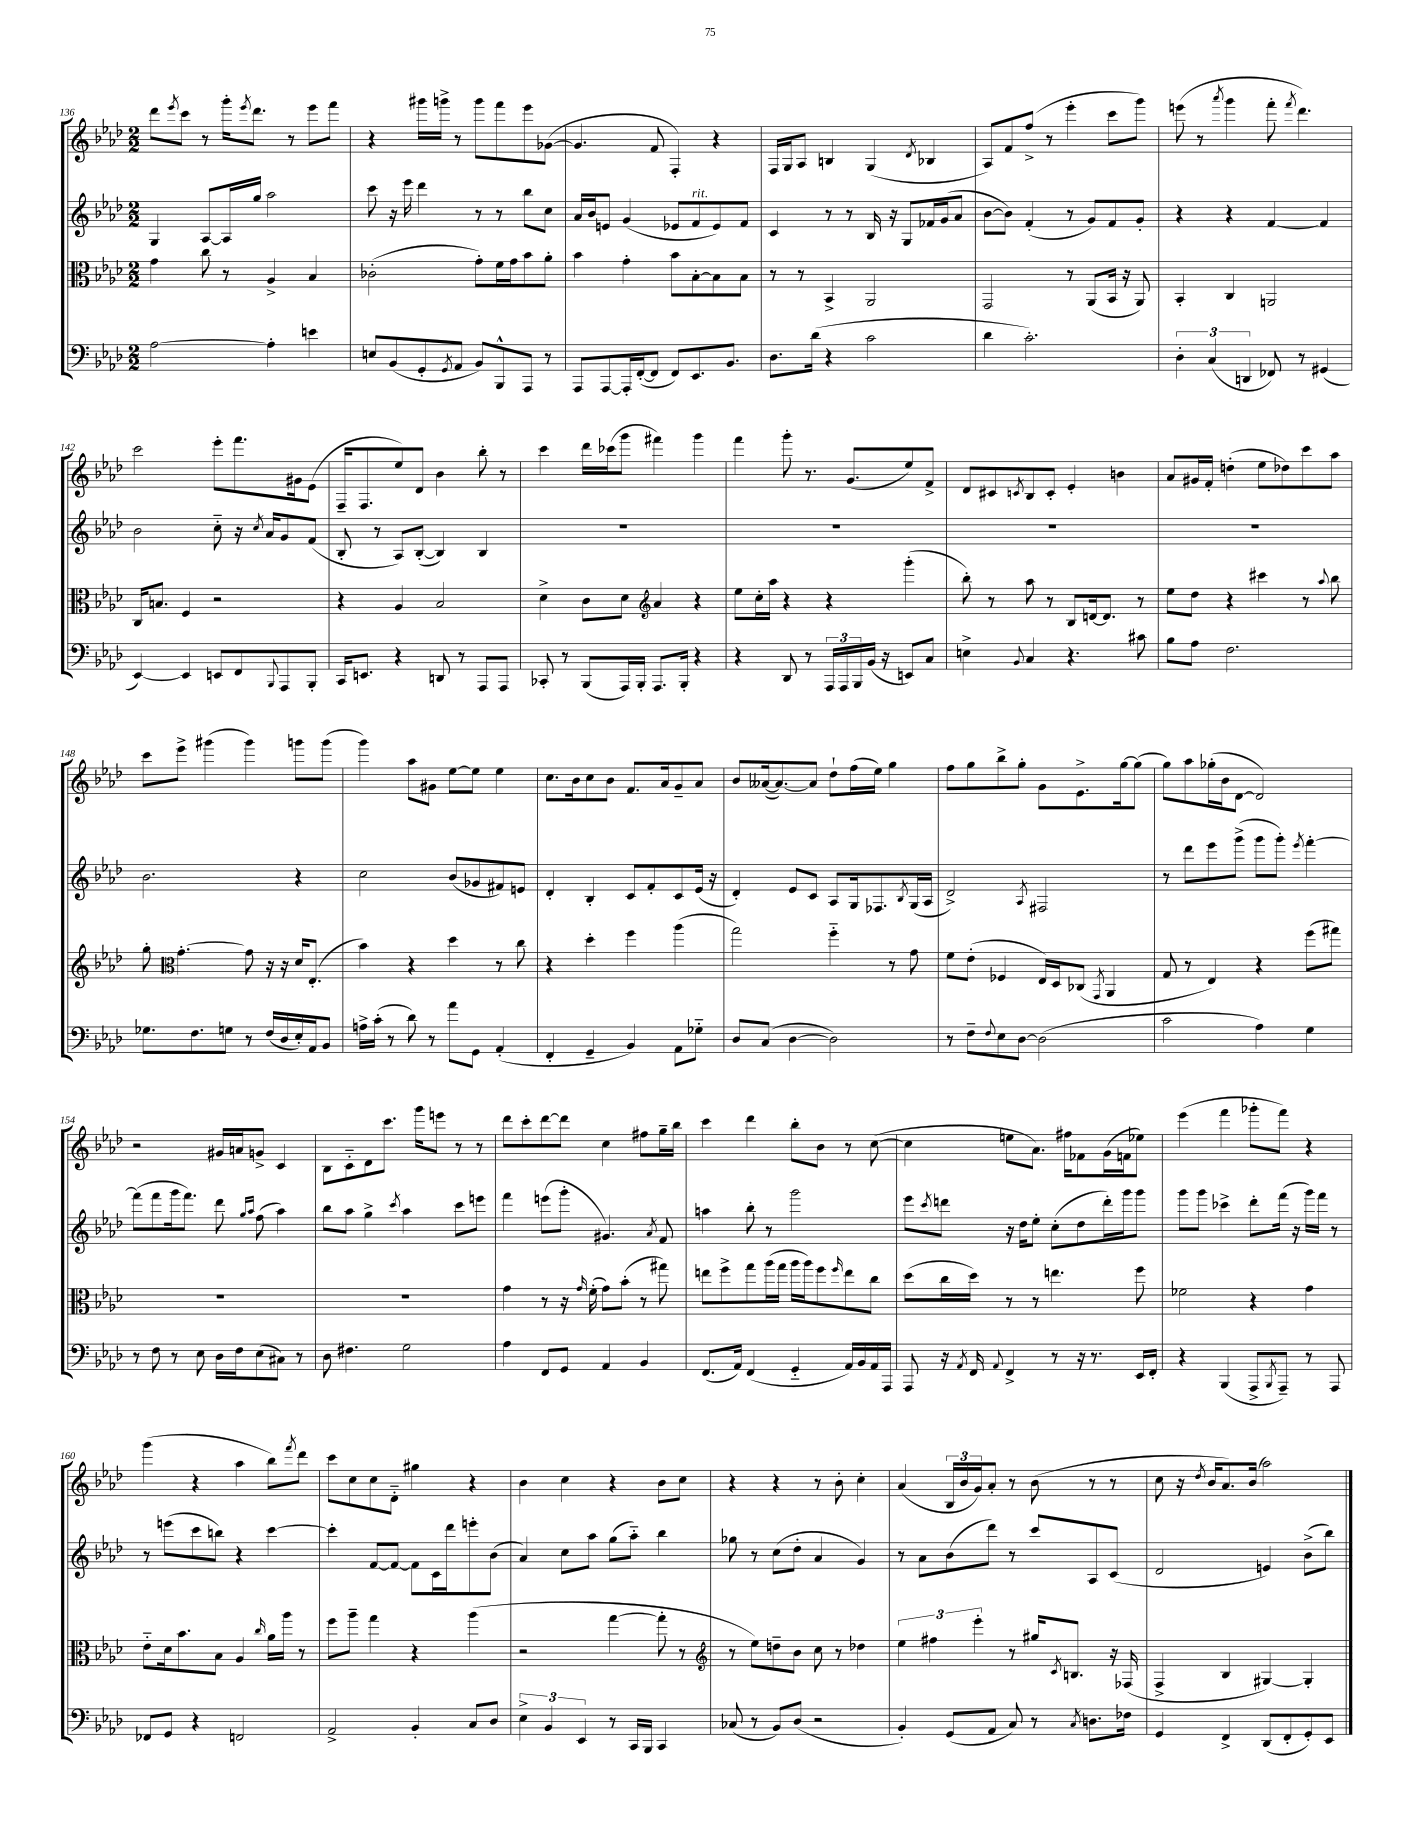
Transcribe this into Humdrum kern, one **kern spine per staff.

**kern	**kern	**kern	**kern
*part4	*part3	*part2	*part1
*staff4	*staff3	*staff2	*staff1
*clefF4	*clefC3	*clefG2	*clefG2
*k[b-e-a-d-]	*k[b-e-a-d-]	*k[b-e-a-d-]	*k[b-e-a-d-]
*M2/2	*M2/2	*M2/2	*M2/2
=136	=136	=136	=136
[2A-\	4g\	4G/	8ddd-\L
.	.	.	8qeee-/
.	.	.	8ccc\J
.	8cc\	[8A-/L	8r
.	8r	16A-/L]	16ggg'\KL
.	.	.	8qeee-/
.	.	16gg/JJ	8.ddd-\J
4A-'\]	4A-^/	2aa-\	.
.	.	.	8r
4en\	4B-/	.	8eee-\L
.	.	.	8fff\J
=137	=137	=137	=137
8En/L	(2c-X'\	8ccc\	4r
(8BB-/	.	16r	.
.	.	16eee-\	.
8GG'/	.	4ddd-\	16ggg#X\LL
.	.	.	16gggn^\JJ
8qGG/	.	.	.
8AA-/J	.	.	8r
8BB-/L)	8g'\L)	8r	8ggg\L
8BBB-^^/	16f\L	8r	8fff\
.	16g\J	.	.
8AAA-/J	8b-\	8bb-\L	8eee-\
8r	8a-'\J	8cc\J	([8g-X\J
=138	=138	=138	=138
8AAA-/L	4b-\	16a-/LL	4.g-/]
.	.	16b-/J	.
[8AAA-/	.	8en/J	.
16AAA-'/L]	4g'\	(4g/	.
([16FF'/J	.	.	.
8FF/J]	.	.	8f/
8FF/L)	8b-\L	8e-X/L	4F'/)
!	!	!LO:TX:a:i:t=rit.	!
8.EE-/	[8B-'\	8f/	.
.	8B-\]	8e-/)	4r
8.BB-/J	.	.	.
.	8B-\J	8f/J	.
=139	=139	=139	=139
8.D-\L	8r	4c/	16F/LL
.	.	.	16G/J
.	8r	.	8A-/J
(16d-\Jk	.	.	.
4r	4BB-^/	8r	4Bn/
.	.	8r	.
2c\	2AA-/	16B-/	(4G/
.	.	16r	.
.	.	8G/L	.
.	.	.	8qd-/
.	.	16f-X/L	4B-X/
.	.	(16g/J	.
.	.	8a-/J	.
=140	=140	=140	=140
4d-\	2GG/	[8b-\L	8A-/L)
.	.	8b-\J])	8f/
2.c'\)	.	(4f'/	(8ff^/J
.	.	.	8r
.	8r	8r	4eee-'\
.	(8AA-/L	8g/L)	.
.	16BB-/Jk	8f/	8ccc\L
.	16r	.	.
.	8AA-/)	8g'/J	8ggg\J)
=141	=141	=141	=141
6D-'\	4BB-'/	4r	(8eeen\
.	.	.	8r
(6C/	.	.	.
.	.	.	8qaaa-/
.	4C/	4r	4ggg\
6DDn/	.	.	.
8FF-X/)	2AAn/	[4f/	8fff'\
.	.	.	8qfff/
8r	.	.	4.ddd-\)
(4GG#X/	.	4f/]	.
!!LO:LB:g=z
=142	=142	=142	=142
[4EE-/)	16C/KL	2b-\	2ccc\
.	8.Bn/J	.	.
4EE-/]	4F/	.	.
8EEn/L	2r	8cc\	8eee-'\L
8FF/	.	16r	8.fff\
.	.	8qcc/	.
.	.	16a-/KL	.
8qqBBB-/	.	.	.
8AAA-/	.	8g/	.
.	.	.	16g#X\k
8BBB-'/J	.	(8f/J	(8e-\J
=143	=143	=143	=143
16CC/KL	4r	8B-'/	16F~/KL
8.EEn/J	.	.	8.F/
.	.	8r	.
4r	4A-/	8A-/L)	8ee-/)
.	.	([8B-'/J	8d-/J
8DDn/	2B-/	4B-/])	4b-\
8r	.	.	.
8AAA-/L	.	4B-/	8bb-'\
8AAA-/J	.	.	8r
=144	=144	=144	=144
8CC-X'/	4d-^\	1r	4ccc\
8r	.	.	.
(8BBB-/L	8c\L	.	16ddd-\LL
.	.	.	(16ccc-X\J
16AAA-/L)	8d-\J	.	8ggg\J
16BBB-'/JJ	.	.	.
*	*clefG2	*	*
8.AAA-/L	4a-/	.	4fff#X\)
16BBB-'/Jk	.	.	.
4r	4r	.	4ggg\
=145	=145	=145	=145
4r	8ee-\L	1r	4fff\
.	16cc'\L	.	.
.	16aa-\JJ	.	.
8DD-/	4r	.	8ggg'\
8r	.	.	8.r
24AAA-/LL	4r	.	.
24AAA-/	.	.	.
.	.	.	(8.g/L
24BBB-/	.	.	.
(16BB-/JJ	.	.	.
16r	.	.	.
8EEn/L)	(4ggg'\	.	8ee-/)
8C/J	.	.	8f^/J
=146	=146	=146	=146
4En^\	8bb-'\)	1r	8d-/L
.	8r	.	8c#X/
8qqBB-/	.	.	8qcn/
4C/	8aa-\	.	8B-/
.	8r	.	8c'/J
4.r	8B-/L	.	4e-'/
.	[16dn/k	.	.
.	8.d/J]	.	.
.	.	.	4bn\
8c#X\	8r	.	.
=147	=147	=147	=147
8B-\L	8ee-\L	1r	8a-/L
8A-\J	8dd-\J	.	16g#X/L
.	.	.	16f'/JJ
2.F\	4r	.	(4ddn'\
.	4ccc#X\	.	8ee-\L
.	.	.	8dd-X\)
.	8r	.	8ccc\
.	8qqaa-/	.	.
.	8bb-\	.	8aa-\J
!!LO:LB:g=z
=148	=148	=148	=148
8.G-X\L	8gg'\	2.b-\	8ccc\L
*	*clefC3	*	*
.	[4.g'\	.	8eee-^\J
8.F\	.	.	.
.	.	.	(4ggg#X\
8Gn\J	.	.	.
8r	8g\]	.	4ggg#\)
(16F/LL	16r	.	.
16D-/	16r	.	.
16E-'/)	16d-/KL	4r	8gggn\L
16AA-/J	(8.E-'/J	.	.
8BB-/J	.	.	(8ggg\J
=149	=149	=149	=149
16An^\LL	4b-\)	2cc\	4ggg\)
(16c'\JJ	.	.	.
8r	.	.	.
8d-\)	4r	.	8aa-\L
8r	.	.	8g#X\J
8a-\L	4dd-\	(8b-/L	[8ee-\L
8GG\J	.	8g-X/	8ee-\J]
(4AA-'/	8r	8f#X/)	4ee-\
.	8cc\	8en/J	.
=150	=150	=150	=150
4FF'/	4r	4d-'/	8.cc\L
.	.	.	16b-\k
4GG~/	4dd-'\	4B-'/	8cc\
.	.	.	8b-\J
4BB-/)	4ff\	8c/L	8.f/L
.	.	8f'/	.
.	.	.	16a-/k
8AA-\L	(4aa-\	8c/	8g~/
8G-X\J	.	(16e-/Jk	8a-/J
.	.	16r	.
=151	=151	=151	=151
8D-/L	2gg\)	4d-'/)	8b-/L
(8C/J	.	.	([16a--X/k
.	.	.	8.a--/_)
[4D-\	.	8e-/L	.
.	.	8c/J	8a--/J]
2D-\])	4ff\	8A-/L	8dd-`\L
.	.	16G/k	(16ff\L
.	.	8.F-X/	16ee-\JJ)
.	8r	.	4gg\
.	.	8qB-/	.
.	8g\	(16G/L	.
.	.	16A-/JJ	.
=152	=152	=152	=152
8r	8f\L	2d-^/)	8ff\L
8F~\L	(8e-'\J	.	8gg\
8qqF/	.	.	.
8E-\	4F-X/	.	8bb-^\
[8D-\J	.	.	8gg'\J
.	.	8qA-/	.
(2D-\]	16E-/LL)	2F#X/	8g\L
.	16D-/J	.	.
.	(8C-X/J	.	8.e-^\
.	8qGG/	.	.
.	4AA-/	.	.
.	.	.	[16gg\k
.	.	.	(8gg\J]
=153	=153	=153	=153
2c\	8G/	8r	8gg\L)
.	8r	8ddd-\L	8aa-\
.	4E-/)	8eee-\	(16gg-X'\L
.	.	.	16b-\J
.	.	(8ggg^\J	[8d-\J
4A-\)	4r	8ggg\L	2d-/])
.	.	8ggg'\J)	.
.	.	8qeee-/	.
4G\	(8ff\L	[4fff'\	.
.	8gg#X\J)	.	.
!!LO:LB:g=z
=154	=154	=154	=154
8r	1r	(8fff\L]	2r
8F\	.	8fff\	.
8r	.	16ggg\k	.
.	.	8.fff\J)	.
8E-\	.	.	.
16D-\LL	.	8ddd-\	16g#X/LL
16F\J	.	.	16an/J
.	.	16qqgg/LL	.
.	.	16qqaa-/JJ	.
(8E-\	.	(8ff\	8gn^/J
8C#X\J)	.	4aa-\)	4c/
8r	.	.	.
=155	=155	=155	=155
8D-\	1r	8bb-\L	8B-\L
4.F#X\	.	8aa-\J	8c\
.	.	4gg^\	8d-\
.	.	.	8.ccc\J
.	.	8qccc/	.
2G\	.	4aa-\	.
.	.	.	16ggg\KL
.	.	.	8eeen\J
.	.	8ccc\L	8r
.	.	8eeen\J	8r
=156	=156	=156	=156
4A-\	4g\	4fff\	8ddd-\L
.	.	.	8ccc'\
8FF/L	8r	(8eeen\L	[8ddd-\
8GG/J	16r	8ggg'\J	8ddd-\J]
.	16qqg/	.	.
.	(16f'\	.	.
4AA-/	8g\L)	4.g#X/)	4cc\
.	(8b-'\J	.	.
4BB-/	8r	.	8ff#X\L
.	.	8qa-/	.
.	8gg#X\)	8f/	16gg~\L
.	.	.	16bb-\JJ
=157	=157	=157	=157
(8.FF/L	8een\L	4aan\	4ccc\
.	8ff^\	.	.
16AA-/Jk)	.	.	.
(4FF/	8gg\	8bb-'\	4ddd-\
.	(16aa-\L	8r	.
.	16gg\JJ	.	.
4GG/	16aa-\LL	2ggg\	8bb-'\L
.	16aa-\J)	.	.
.	8ff\	.	8b-\J
.	16qqff/	.	.
16AA-/LL)	8ee\	.	8r
16BB-/	.	.	.
16AA-/	8cc\J	.	([8cc\
16AAA-/JJ	.	.	.
=158	=158	=158	=158
8AAA-/	(8dd-\L	8eee-\L	4cc\]
.	.	8qccc/	.
16r	16cc\L	8dddn\J	.
8qAA-/	.	.	.
16FF/	16dd-\JJ)	.	.
8qqAA-/	.	.	.
4FF^/	8r	16r	8een\L
.	.	16dd-\KL	.
.	8r	8ee-'\J	8.a-\J)
8r	4.een\	(8cc'\L	.
.	.	.	16ff#X\KL
16r	.	8dd-\	8f-X\
8.r	.	.	.
.	.	16ddd'\L)	(16g\L
.	.	16ggg\J	16fn\J
16EE-/LL	8ff\	8ggg\J	8ee-X\J)
16FF'/JJ	.	.	.
=159	=159	=159	=159
4r	2f-X\	8ggg\L	(4eee-\
.	.	8ggg\J	.
(4BBB-/	.	4ccc-X^\	4fff\
8AAA-^/L	4r	8ddd-'\L	8ggg-X'\L
8qBBB-/	.	.	.
8AAA-~/J)	.	(16fff\Jk	8fff\J)
.	.	16r	.
8r	4g\	16ggg\LL)	4r
.	.	16fff\JJ	.
8AAA-/	.	8r	.
!!LO:LB:g=z
=160	=160	=160	=160
8FF-X/L	8e-\L	8r	(4ggg\
8GG/J	16d-\k	(8eeen\L	.
.	8.b-\	.	.
4r	.	8ccc\	4r
.	8B-\J	8bbn\J)	.
2FFn/	4A-/	4r	4aa-\
.	16qqcc/	.	.
.	16a-\LL	[4ccc\	8bb-\L)
.	16aa-\JJ	.	.
.	.	.	8qfff/
.	8r	.	8ddd-\J
=161	=161	=161	=161
2AA-^/	8ff\L	4ccc'\]	8ccc\L
.	8aa-~\J	.	8cc\
.	4gg\	[8f/L	8cc\
.	.	8f/J_	8d-\J
4BB-'/	4r	8f\L]	4gg#X\
.	.	16c\L	.
.	.	16ddd-\J	.
8C/L	(4aa-\	8eeen'\	4r
8D-/J	.	(8b-\J	.
=162	=162	=162	=162
6E-^\	2r	4a-/)	4b-\
6BB-/	.	.	.
.	.	8cc\L	4cc\
6EE-/	.	.	.
.	.	8aa-\J	.
8r	[4gg\	(8gg\L	4r
16CC/LL	.	8aa-\J)	.
16BBB-/JJ	.	.	.
4CC/	8gg'\]	4bb-\	8b-\L
.	8r	.	8cc\J
=163	=163	=163	=163
*	*clefG2	*	*
(8C-X/	8r	8gg-X\	4r
8r	8ee-\L)	8r	.
8BB-/L)	8ddn~\	(8cc\L	4r
(8D-/J	8b-\J	8dd-'\J	.
2r	8cc\	4a-/	8r
.	8r	.	8b-'\
.	4dd-X\	4g/)	4cc'\
=164	=164	=164	=164
4BB-'/)	6ee-\	8r	(4a-/
.	.	8a-\L	.
.	6ff#X\	.	.
(8GG/L	.	(8b-\	24B-/LL
.	.	.	24b-/
.	6eee-'\	.	24g/J)
8AA-/J	.	8ddd-\J)	8a-'/J
8C/)	8r	8r	8r
8r	16gg#X/KL	8ccc/L	(8b-\
.	8qc/	.	.
.	8.Bn/J	.	.
8qC/	.	.	.
8.Dn\L	.	8A-/	8r
.	16r	(8c/J	8r
16F-X\Jk	(16F-X/	.	.
=165	=165	=165	=165
4GG/	4F^/	2d-/	8cc\
.	.	.	16r
.	.	.	8qdd-/
.	.	.	16b-/KL
4FF^/	4B-/	.	8.a-/)
.	.	.	(16b-/Jk
(8DD-/L	[4G#X/)	4en/)	2aa-\)
8FF'/	.	.	.
8GG'/)	4G#'/]	(8b-^\L	.
8EE-/J	.	8bb-\J)	.
==	==	==	==
*-	*-	*-	*-
